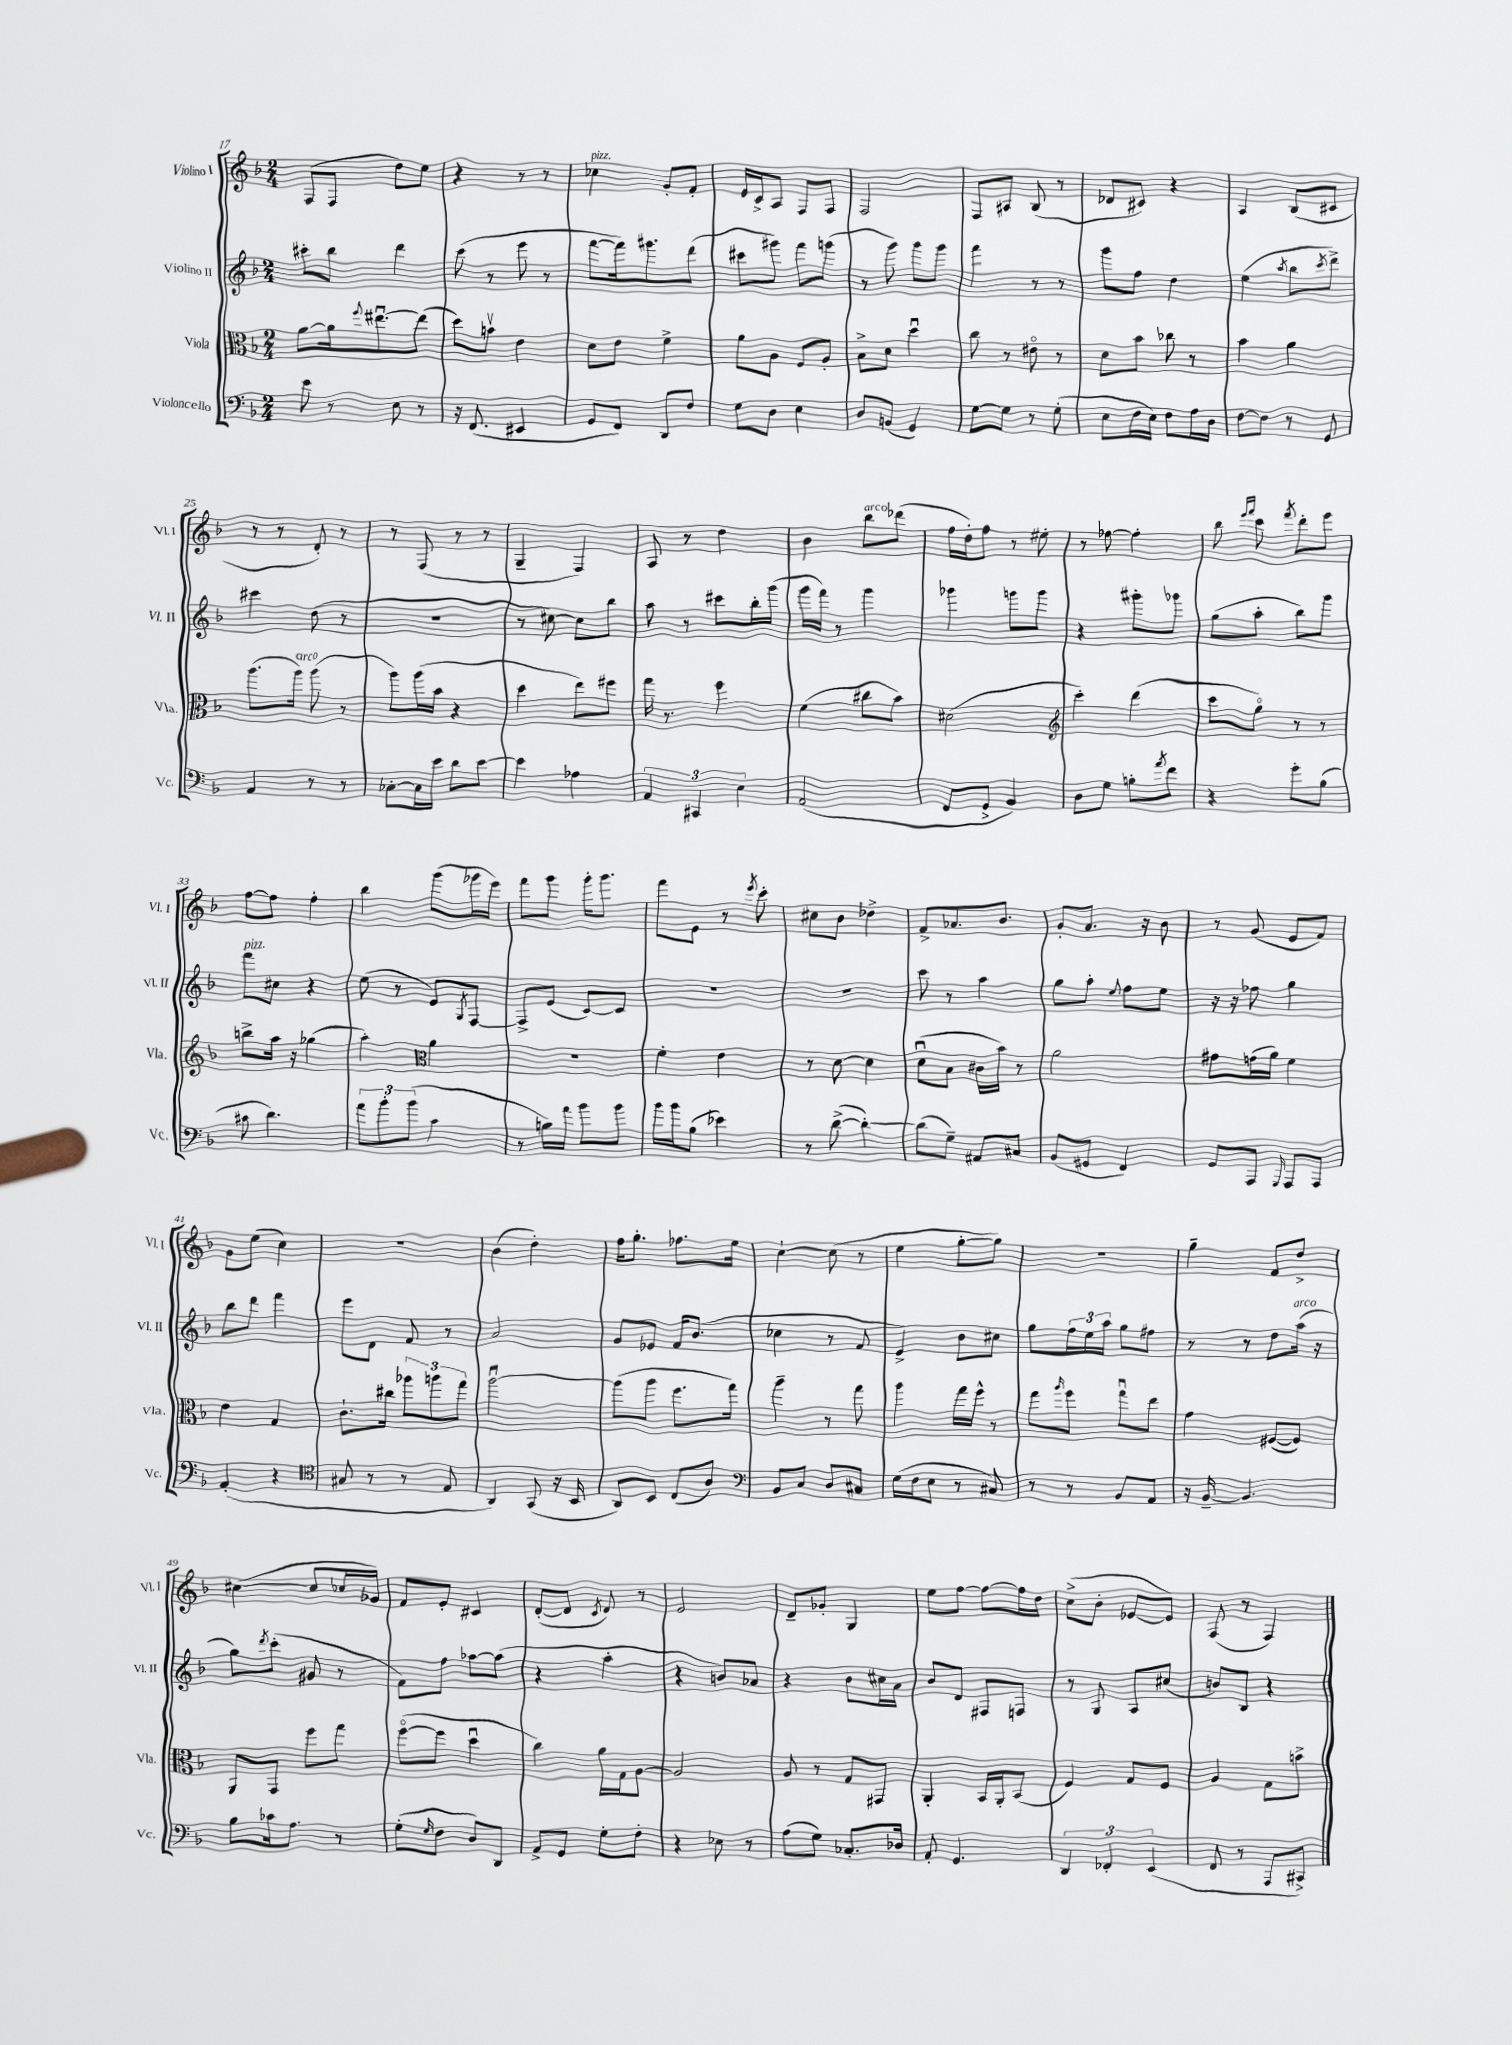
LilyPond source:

<<
\new StaffGroup <<
\new Staff = "s0" \with { instrumentName = "Violino I" shortInstrumentName = "Vl. I" } {
    \clef treble \key f \major \numericTimeSignature \time 2/4
    f8( f8 d''8) e''8 |
    r4 r8 r8 |
    ces''4^\markup { \italic "pizz." } g'8-. f'8-. |
    e'16 c'16-> a8 f8 f8 |
    f2 |
    f8 ais8 bes8( r8 |
    des'8 cis'8) r4 |
    a4 bes8( cis'8 |
    r8 r8 d'8-.) r8 |
    r8 f8( r8 r8 |
    g4-- f4) |
    a8 r8 d''4 |
    bes'4 bes''8^\markup { \italic "arco" } des'''8( |
    f''16 d''16-.) f''8 r8 eis''8-. |
    r8 fes''8~ fes''4-. |
    bes''8 \grace { e'''16 f'''16 } c'''8 \acciaccatura { f'''8 } d'''8-. e'''8 |
    f''8~ f''8 f''4-. |
    bes''4 g'''8( ges'''16 e'''16) |
    f'''8 g'''8 g'''16-. g'''8. |
    f'''8 e'8 r8 \acciaccatura { e'''8 } c'''8-. |
    cis''8 bes'8 des''4-> |
    f'8-> aes'8. bes'8. |
    g'8-. a'8. r16 bes'8 |
    r8 g'8( e'8 f'8) |
    g'8 e''8( c''4) |
    R2 |
    bes'4( d''4-.) |
    f''16 g''8.-. fes''8. e''16 |
    c''4~-! c''8( r8 |
    e''4 g''8~-. g''8) |
    R2 |
    g''4-- f'8 d''8-> |
    cis''4~( cis''8 ces''16 ges'16) |
    f'8 e'8-. cis'4 |
    d'8~-.( d'8 \acciaccatura { c'8 } d'8) r8 |
    e'2 |
    d'8-- ges'8-. g4 |
    e''8 f''8~ f''8~ f''16 d''16 |
    c''8->( bes'8-. ees'8~ ees'8) |
    f8( r8 f4) \bar "|." |
}
\new Staff = "s1" \with { instrumentName = "Violino II" shortInstrumentName = "Vl. II" } {
    \clef treble \key f \major \numericTimeSignature \time 2/4
    cis'''8-. bes''8 d'''4 |
    c'''8( r8 e'''8 r8 |
    f'''8~ f'''16) gis'''8. d'''8( |
    cis'''8 gis'''8) f'''8 g'''8( |
    r8 g'''8) g'''8 g'''8 |
    f'''4 r8 r8 |
    g'''8 f''8 d''4 |
    e''4( \acciaccatura { a''8 } bes''8 \acciaccatura { c'''8 } d'''8->) |
    cis'''4 d''8( r8 |
    r2 |
    r8 cis''8~) cis''8 bes''8 |
    a''8 r8 cis'''8 bes''16-. g'''16( |
    g'''16 f'''16) r8 g'''4 |
    ges'''4 g'''8 g'''8 |
    r4 gis'''8-. ges'''8 |
    g''8( a''8-. bes''8) g'''8 |
    f'''8^\markup { \italic "pizz." } cis''8 r4 |
    e''8( r8 e'8) \acciaccatura { g8 } f8~ |
    f8-> e'8( c'8~) c'8 |
    R2 |
    r2 |
    c'''8 r8 a''4 |
    g''8 a''8-. \appoggiatura { e''8 } f''8 e''8 |
    r16 r16 fes''8 g''4 |
    bes''8 d'''8 f'''4 |
    e'''8 d'8 f'8 r8 |
    a'2 |
    g'8 ees'8 f'16 bes'8.( |
    ces''4 r8 f'8 |
    e'4->) bes'8 cis''8 |
    g''8 \tuplet 3/2 { f''16 e''16 a''16 } g''8 fis''8 |
    r8 r8 d''8 a''16^\markup { \italic "arco" }( r16 |
    g''8) \acciaccatura { d'''8 } c'''8-.( gis'8 r8 |
    f'8) f''8 aes''8~ aes''8( |
    r4 a''4-. |
    r4 b'8) aes'8 |
    r4 bes'8 cis''16 a'16 |
    bes'8 d'8 fis8 f8 |
    r8 g8 a8 cis''8( |
    b'8) bes8 r4 \bar "|." |
}
\new Staff = "s2" \with { instrumentName = "Viola" shortInstrumentName = "Vla." } {
    \clef alto \key f \major \numericTimeSignature \time 2/4
    a'8~ a'16 \appoggiatura { f''8 } eis''8.~\downbow eis''8( |
    d''8) b'8\upbow e'4 |
    d'8 e'8 f'4-> |
    a'8 a8 f8 a8-. |
    bes8-> d'8 d''4\downbow |
    c''8 r8 eis'8\flageolet r8 |
    d'8 bes'8 ces''8 r8 |
    bes'4 a'4 |
    a''8.( a''16^\markup { \italic "arco" }) a''8( r8 |
    a''8) a''16( bes'16 r4 |
    d''4 e''8) fis''8 |
    g''16 r8. f''4 |
    f'4( cis''8 bes'8) |
    dis'2( |
    \clef treble c'''4-.) d'''4( |
    c'''8 g''8\flageolet) r8 r8 |
    b''8-> a''16 r16 ges''4( |
    a''4-.) \clef alto a'4 |
    r2 |
    f'4-. e'4 |
    r8 d'8~ d'4 |
    d'8\downbow( bes8 cis'16 bes'16) r8 |
    a'2 |
    gis'8 g'16( a'16) f'4 |
    e'4 g4 |
    c'8.-! cis''16 \tuplet 3/2 { aes''8 a''8 g''8 } |
    a''2~\downbow |
    a''8( a''8 f''8. g''16) |
    a''4-- r8 g''8 |
    a''4 g''16 f''16-^ r8 |
    g''8 \grace { a''16 } f''8 g''8\downbow e''8 |
    g'4 fis8~( fis8) |
    a,8 g,8 f''8 g''8 |
    f''8~\flageolet( f''8 d''4\downbow |
    c''4) a'16 g16 a8~ |
    a2 |
    a8 r8 g8 gis,8 |
    a,4-. bes,16 a,16-. bes,8( |
    f4) g8 f8 |
    a4 g8 b'8-> \bar "|." |
}
\new Staff = "s3" \with { instrumentName = "Violoncello" shortInstrumentName = "Vc." } {
    \clef bass \key f \major \numericTimeSignature \time 2/4
    e'8 r8 e8 r8 |
    r16 f,8.( eis,4 |
    g,8 f,8) d,8 f8 |
    g8 d8 e4 |
    d8 b,8( g,4) |
    g8~ g8 r8 g8-.( |
    e8 f16 e16) f8 a16 d16 |
    f8~ f8 r8 g,8 |
    a,4 r8 r8 |
    ces8~-. ces16 e'16 d'8 e'8~ |
    e'4 aes4 |
    \tuplet 3/2 { a,4 cis,4 e4 } |
    a,2( |
    f,8 g,8-> bes,4) |
    d8 g8 b8-. \acciaccatura { a'8 } f'8 |
    r4 g'8-. bes8( |
    cis'8 d'4.) |
    \tuplet 3/2 { a'8 bes'8-. bes'8( } c'4 |
    r8 b16) a'16 bes'8 bes'8 |
    bes'16 bes'16 bes8( ees'4) |
    r8 d'8~->( d'4~-.) |
    d'8( g8--) ais,8 cis8 |
    bes,8( gis,8 f,4) |
    g,8 a,,8 \grace { g,,16 } a,,8 a,,8 |
    a,4-.( r4 |
    \clef tenor gis8 r8 r8 e8 |
    a,4) g,8( r16 bes,16 |
    a,8) bes,8 c8( a8) |
    \clef bass bes,8 c8 d8 cis8 |
    g16( f16 e8 r8 cis8) |
    r8 r8 bes,8 a,8 |
    r16 bes,16~-- bes,4. |
    bes8 ces'16 a8. r8 |
    g8-.( \grace { g16 } f8 d8) d,8 |
    a,8-> g,8 g8-. f8-. |
    r4 ees8 r8 |
    a8( g8) ces8.-. des16 |
    a,8-. g,4. |
    \tuplet 3/2 { d,4 fes,4-. e,4( } |
    f,8 r8 a,,8 cis,8->) \bar "|." |
}
>>
>>
\layout { \context { \Score currentBarNumber = #17 } }
